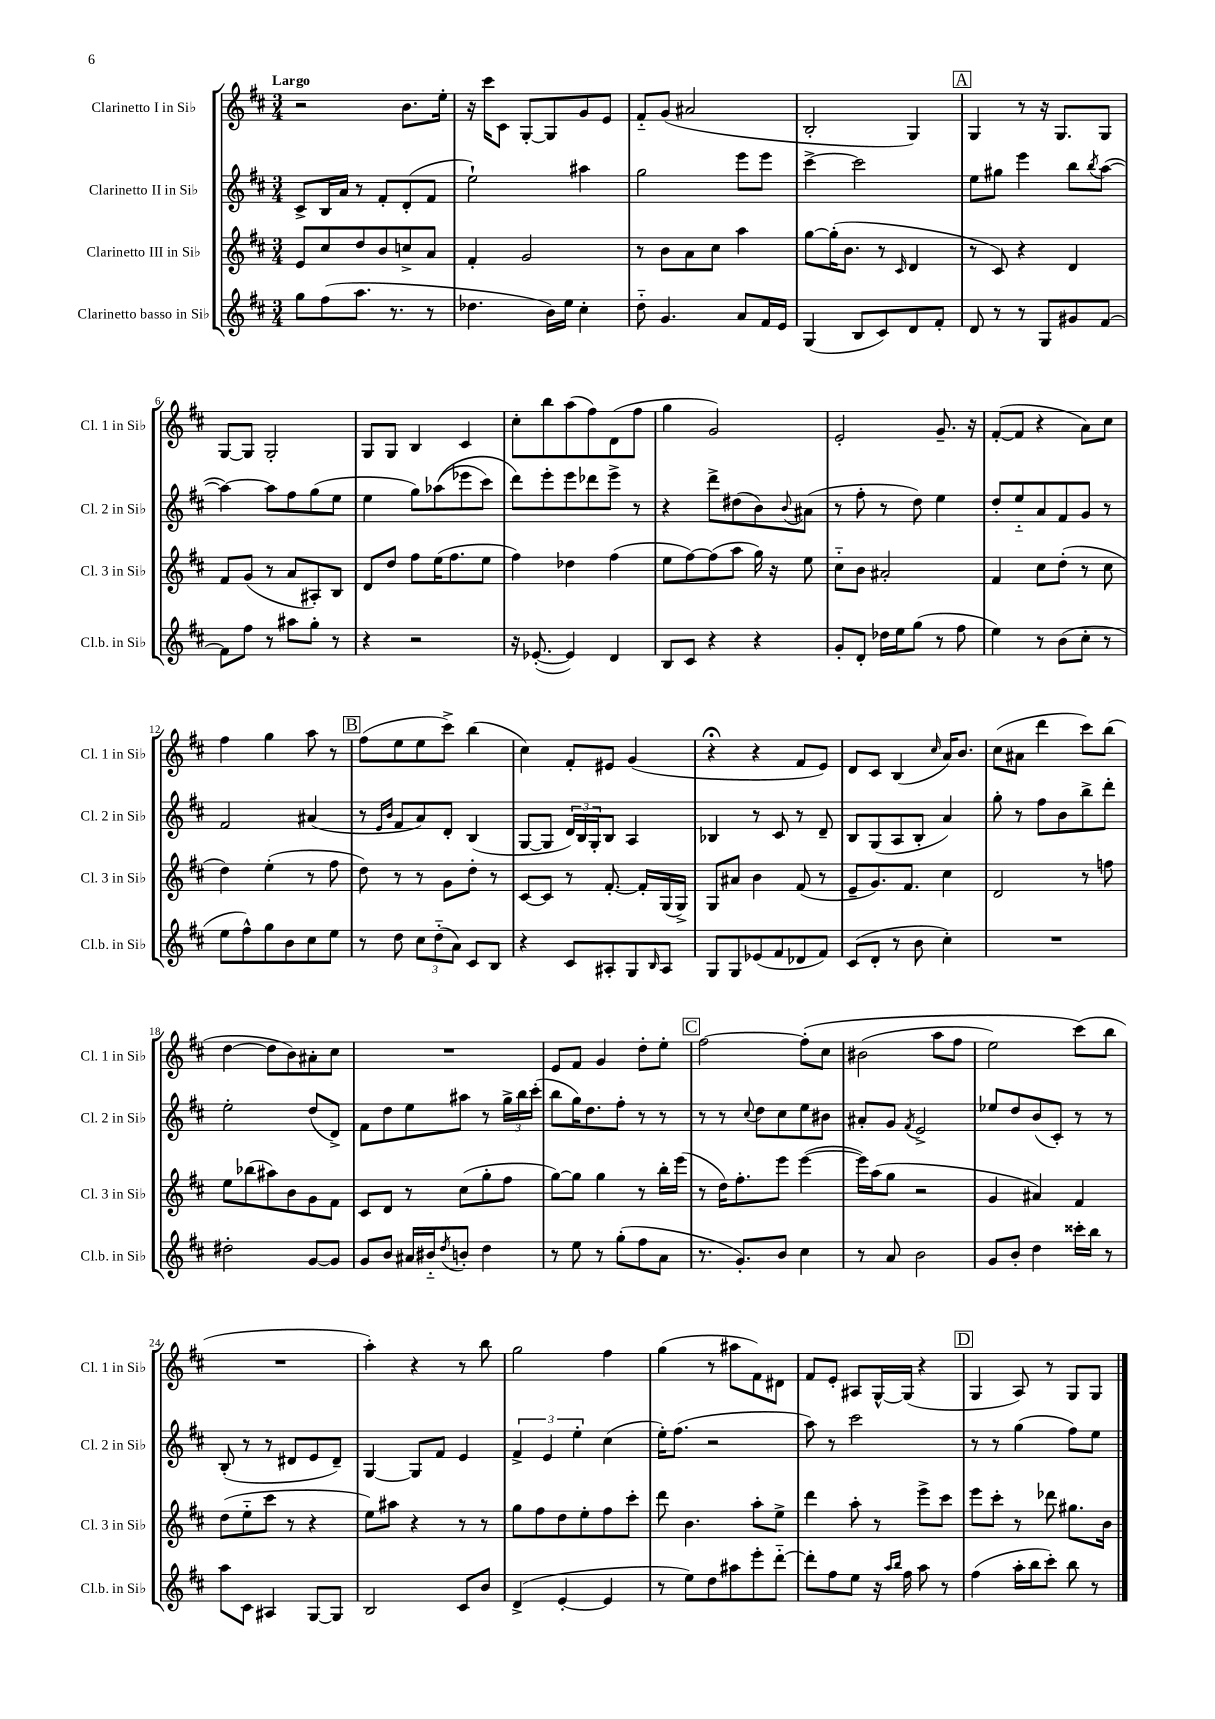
<<
\new StaffGroup <<
\new Staff = "s0" \with { instrumentName = "Clarinetto I in Sib" shortInstrumentName = "Cl. 1 in Sib" } {
    \clef treble \key d \major \numericTimeSignature \time 3/4 \tempo "Largo"
    r2 b'8. e''16-. |
    r16 cis'''16 cis'8 g8~-. g8 g'8 e'8 |
    fis'8-_ g'8( ais'2 |
    b2-. g4) |
    \mark \markup { \box "A" } g4 r8 r16 g8. g8 |
    g8~ g8 g2-. |
    g8 g8 b4 cis'4 |
    cis''8-. b''8 a''8( fis''8) d'8( fis''8 |
    g''4 g'2) |
    e'2-. g'8.-- r16 |
    fis'8~-.( fis'8 r4 a'8) cis''8 |
    fis''4 g''4 a''8 r8 |
    \mark \markup { \box "B" } fis''8( e''8 e''8 cis'''8->) b''4( |
    cis''4) fis'8-. eis'8 g'4( |
    r4\fermata r4 fis'8 e'8) |
    d'8 cis'8 b4( \grace { cis''16 } a'16) b'8. |
    cis''8( ais'8 d'''4 cis'''8) b''8( |
    d''4~ d''8 b'8) ais'8-. cis''8 |
    R2. |
    e'8 fis'8 g'4 d''8-. e''8-. |
    \mark \markup { \box "C" } fis''2~ fis''8-.\( cis''8 |
    bis'2( a''8 fis''8 |
    e''2) cis'''8(\) b''8 |
    R2. |
    a''4-.) r4 r8 b''8 |
    g''2 fis''4 |
    g''4( r8 ais''8 fis'8) dis'8 |
    fis'8 e'8-. ais8 g16~-^ g16( r4 |
    \mark \markup { \box "D" } g4 a8) r8 g8 g8 \bar "|." |
}
\new Staff = "s1" \with { instrumentName = "Clarinetto II in Sib" shortInstrumentName = "Cl. 2 in Sib" } {
    \clef treble \key d \major \numericTimeSignature \time 3/4
    cis'8-> b16 a'16 r8 fis'8-. d'8-.( fis'8 |
    e''2-!) ais''4 |
    g''2 e'''8 e'''8 |
    cis'''4~-> cis'''2 |
    \mark \markup { \box "A" } e''8 gis''8 e'''4 b''8 \acciaccatura { b''8 } a''8~( |
    a''4~) a''8 fis''8 g''8( e''8 |
    e''4 g''8) aes''8(\( ees'''8 cis'''8) |
    d'''8\) e'''8-. e'''8 des'''8 e'''8-> r8 |
    r4 d'''8-> dis''8( b'8) \appoggiatura { b'8 } ais'8( |
    r8 fis''8-. r8 d''8) e''4 |
    d''8-. e''8-_ a'8 fis'8 g'8 r8 |
    fis'2 ais'4( |
    \mark \markup { \box "B" } r8 \grace { e'16 b'16 } fis'8 a'8) d'8-. b4( |
    g8~ g8 \tuplet 3/2 { d'16) b16 g16-. } b8 a4 |
    bes4 r8 cis'8 r8 d'8-- |
    b8 g8( a8 b8-. a'4) |
    g''8-. r8 fis''8 b'8 b''8-> d'''8-. |
    e''2-. d''8( d'8->) |
    fis'8 d''8 e''8 ais''8 r8 \tuplet 3/2 { g''16-> b''16 cis'''16-.( } |
    b''8 g''16) d''8. fis''8-. r8 r8 |
    \mark \markup { \box "C" } r8 r8 \appoggiatura { cis''8 } d''8 cis''8 e''8 bis'8 |
    ais'8-. g'8 \acciaccatura { fis'8 } e'2-> |
    ees''8 d''8 b'8( cis'8-.) r8 r8 |
    b8-.( r8 r8 dis'8 e'8 dis'8--) |
    g4~ g8 fis'8 e'4 |
    \tuplet 3/2 { fis'4-> e'4 e''4-. } cis''4( |
    e''16-.) fis''8.( r2 |
    a''8) r8 cis'''2 |
    \mark \markup { \box "D" } r8 r8 g''4( fis''8) e''8 \bar "|." |
}
\new Staff = "s2" \with { instrumentName = "Clarinetto III in Sib" shortInstrumentName = "Cl. 3 in Sib" } {
    \clef treble \key d \major \numericTimeSignature \time 3/4
    e'8 cis''8 d''8 b'8 c''8-> a'8 |
    fis'4-. g'2 |
    r8 b'8 a'8 cis''8 a''4 |
    g''8~ g''16-.( b'8. r8 \grace { cis'16 } d'4 |
    \mark \markup { \box "A" } r8 cis'8) r4 d'4 |
    fis'8 g'8( r8 a'8 ais8-.) b8 |
    d'8 d''8 fis''8 e''16( fis''8. e''8 |
    fis''4) des''4 fis''4( |
    e''8 fis''8~) fis''8( a''8 g''16) r16 e''8 |
    cis''8-_ b'8 ais'2-. |
    fis'4 cis''8 d''8-.( r8 cis''8 |
    d''4) e''4-.( r8 fis''8 |
    \mark \markup { \box "B" } d''8) r8 r8 g'8 d''8-. r8 |
    cis'8~ cis'8 r8 fis'8.~-. fis'16-. g16( g16->) |
    g8 ais'8 b'4 fis'8( r8 |
    e'8-- g'8.) fis'8. cis''4 |
    d'2 r8 f''8 |
    e''8 bes''8( ais''8) b'8 g'8 fis'8 |
    cis'8 d'8 r8 cis''8( g''8-. fis''8 |
    g''8~) g''8 g''4 r8 b''16-. e'''16( |
    \mark \markup { \box "C" } r8 d''16) fis''8.-. e'''8 e'''4~( |
    e'''16) a''16( g''8 r2 |
    g'4 ais'4) fis'4 |
    d''8( e''8-_ cis'''8 r8 r4 |
    e''8) ais''8 r4 r8 r8 |
    g''8 fis''8 d''8 e''8-. fis''8 cis'''8-. |
    d'''8 b'4. a''8-. e''8-> |
    d'''4 a''8-. r8 e'''8-> cis'''8 |
    \mark \markup { \box "D" } e'''8 cis'''8-. r8 des'''8 gis''8. b'16 \bar "|." |
}
\new Staff = "s3" \with { instrumentName = "Clarinetto basso in Sib" shortInstrumentName = "Cl.b. in Sib" } {
    \clef treble \key d \major \numericTimeSignature \time 3/4
    g''8 fis''8( a''8. r8. r8 |
    des''4. b'16) e''16 cis''4-. |
    d''8-_ g'4. a'8 fis'16 e'16 |
    g4( b8 cis'8) d'8 fis'8-. |
    \mark \markup { \box "A" } d'8 r8 r8 g8 gis'8 fis'8~ |
    fis'8 fis''8 r8 ais''8 g''8-. r8 |
    r4 r2 |
    r16 ees'8.~-.( ees'4) d'4 |
    b8 cis'8 r4 r4 |
    g'8-. d'8-. des''16 e''16 g''8( r8 fis''8 |
    e''4) r8 b'8( cis''8-. r8 |
    e''8 fis''8-^) g''8 b'8 cis''8 e''8 |
    \mark \markup { \box "B" } r8 d''8 \tuplet 3/2 { cis''8 d''8-_( a'8) } cis'8 b8 |
    r4 cis'8 ais8-. g8 \grace { b16 } ais8 |
    g8 g8 ees'8( fis'8 des'8 fis'8) |
    cis'8( d'8-. r8 b'8 cis''4-.) |
    R2. |
    dis''2-. g'8~ g'8 |
    g'8 b'8 ais'16 bis'16-_ \acciaccatura { d''8 } b'8-. d''4 |
    r8 e''8 r8 g''8-.( fis''8 a'8 |
    \mark \markup { \box "C" } r8. g'8.-.) b'8 cis''4 |
    r8 a'8 b'2 |
    g'8 b'8-. d''4 cisis'''16-. b''16 r8 |
    a''8 cis'8 ais4 g8~ g8 |
    b2 cis'8 b'8 |
    d'4->( e'4~-. e'4 |
    r8 e''8) d''8 ais''8 e'''8-. d'''8~-_ |
    d'''8-. fis''8 e''8 r16 \grace { a''16 b''16 } fis''16 a''8 r8 |
    \mark \markup { \box "D" } fis''4( a''16-. b''16 cis'''8-.) b''8 r8 \bar "|." |
}
>>
>>
